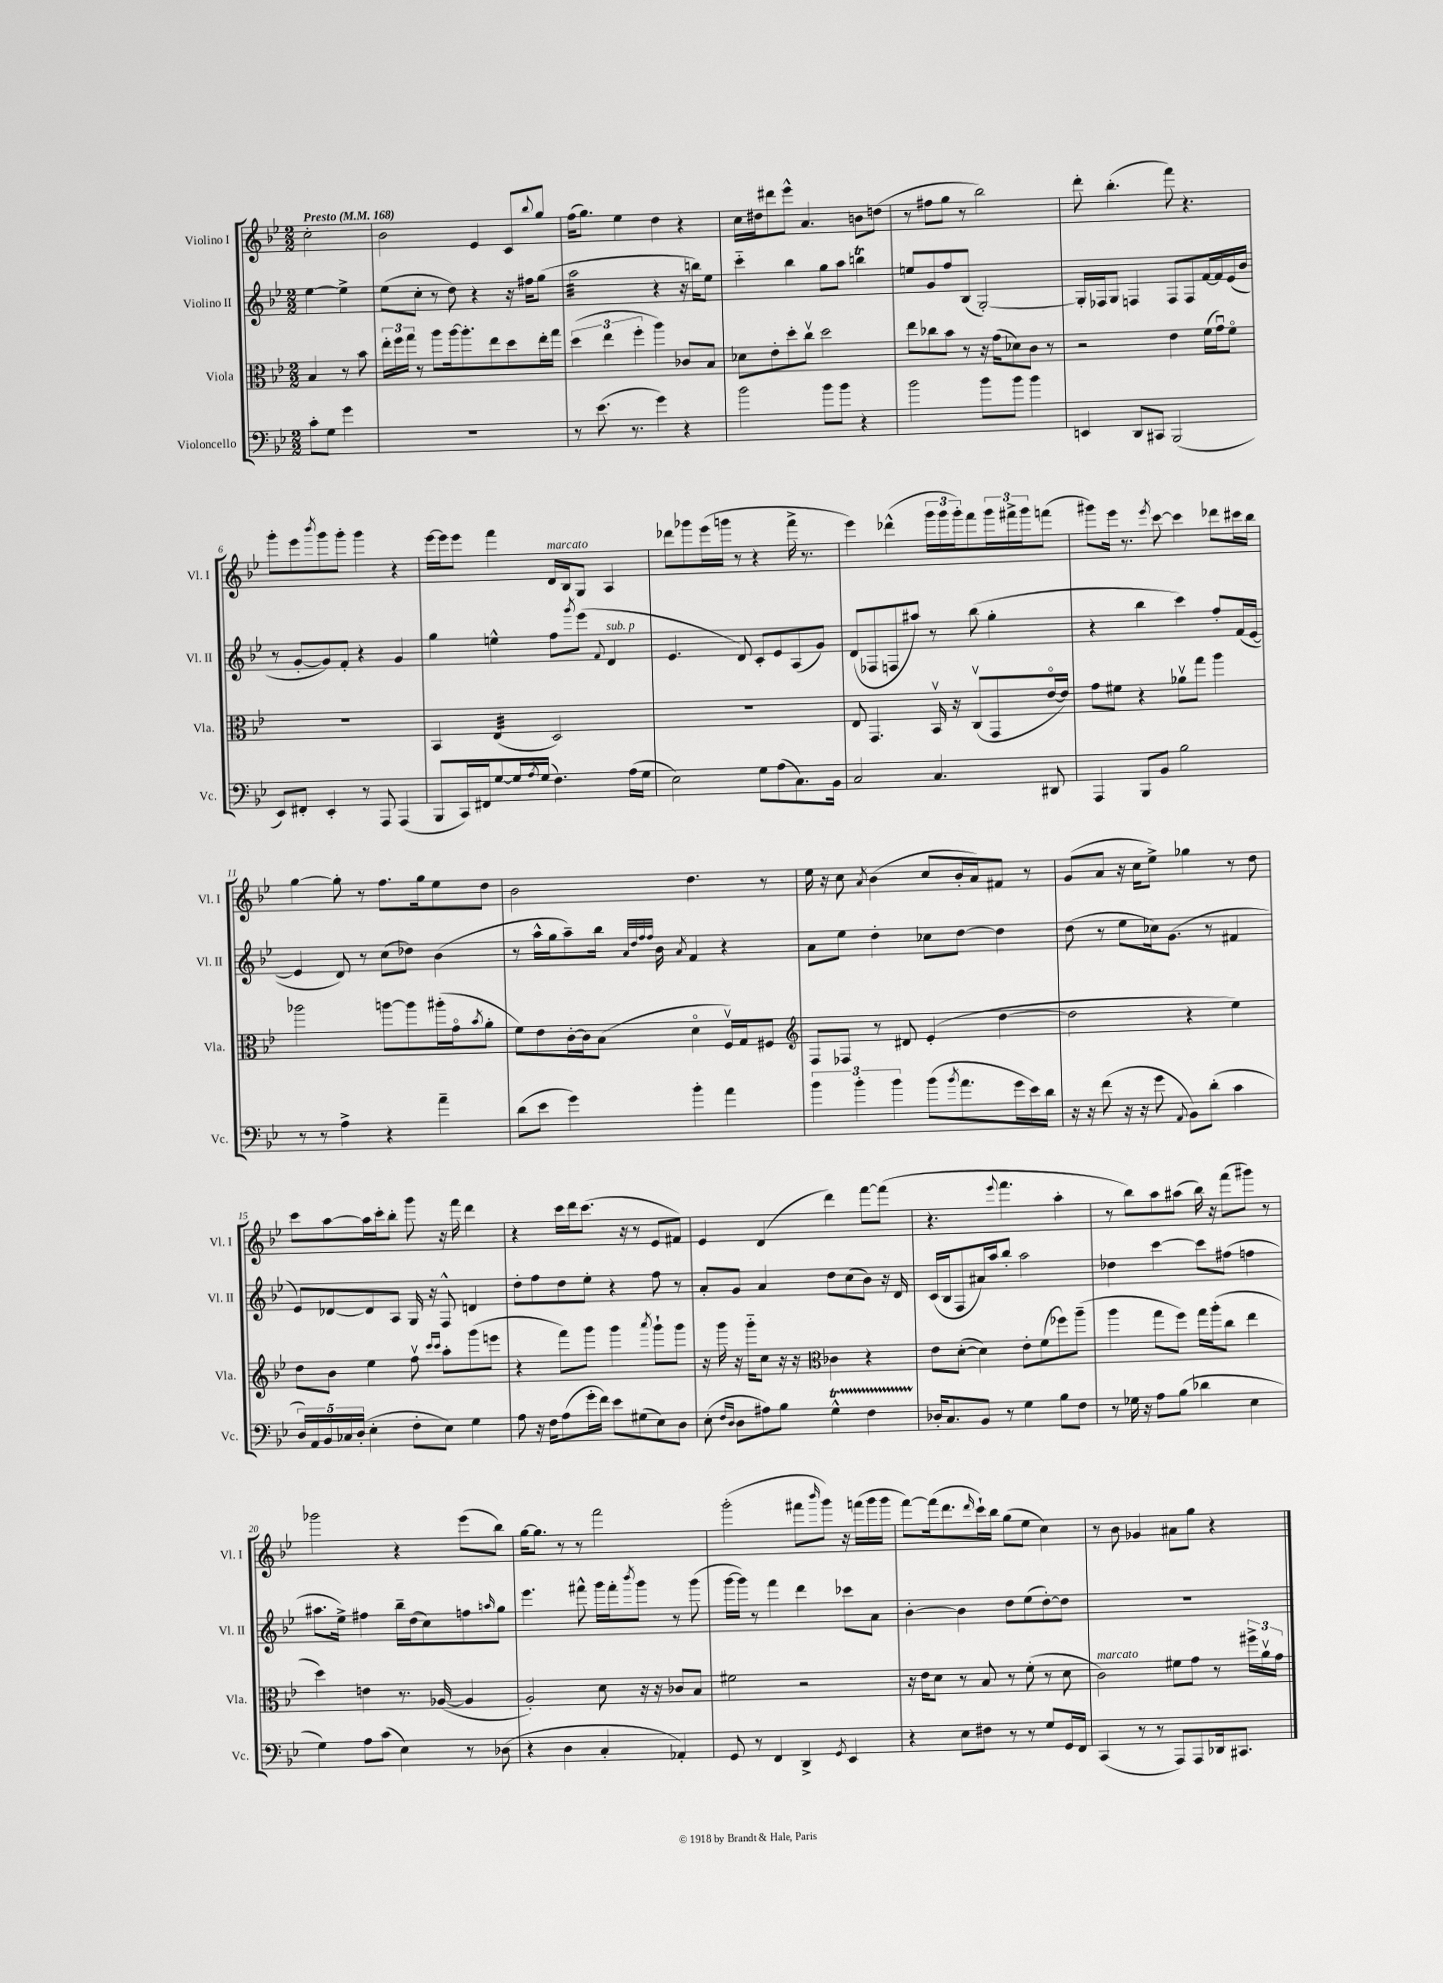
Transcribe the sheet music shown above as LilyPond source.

<<
\new StaffGroup <<
\new Staff = "s0" \with { instrumentName = "Violino I" shortInstrumentName = "Vl. I" } {
    \clef treble \key bes \major \numericTimeSignature \time 2/2 \partial 2 \tempo "Presto" 4 = 168
    c''2-. |
    bes'2 ees'4 c'8 \appoggiatura { bes''8 } g''8 |
    f''16( g''8.) ees''4 d''4 r4 |
    c''16 dis''16 dis'''8 ees'''8-^ a'4. b'8 d''8( |
    r8 fis''8 g''8 r8 bes''2) |
    d'''8-. bes''4.-.( f'''8) r4. |
    g'''8-. ees'''8 \acciaccatura { bes'''8 } g'''8 g'''8-. g'''4 r4 |
    ees'''16~ ees'''16 ees'''8 f'''4 d'16^\markup { \italic "marcato" } bes16 g8 a4 |
    des'''8 ges'''8 ees'''16( g'''16 r8 r4 f'''16-> r8. |
    ees'''4) des'''4-^( \tuplet 3/2 { g'''16 g'''16 g'''16-.) } f'''8 \tuplet 3/2 { g'''16 fis'''16-> g'''16 } f'''8( |
    gis'''8) ees'''16 r8. \acciaccatura { ees'''8 } c'''8~ c'''4 des'''8 cis'''16 bes''16 |
    g''4~ g''8-. r8 f''8. g''16 ees''8 d''8 |
    bes'2 d''4. r8 |
    ees''16 r16 c''8 \acciaccatura { a'8 } bes'4( c''8 bes'16-. a'16) fis'8 r8 |
    g'8( a'8 r16 c''16 ees''8->) ges''4 r8 d''8 |
    c'''8 a''8~ a''16 c'''16-. bes''8-. g'''8 r16 f'''16 d'''4 |
    r4 c'''16 d'''16 c'''8.( r16 r8 ees'8 fis'8) |
    ees'4 d'4( d'''4) f'''8~ f'''8( |
    r4. \appoggiatura { ees'''8 } f'''4. a''4-. |
    r8 bes''8) a''8 ais''8( bes''16) r16 f'''8( gis'''8) r8 |
    ges'''2 r4 ees'''8( bes''8) |
    g''16~ g''8. r8 r8 f'''2 |
    g'''2-.( fis'''8 \grace { bes'''16 } g'''8) r16 f'''16( g'''16 g'''16 |
    f'''8~) f'''16( d'''8. \grace { d'''16 } c'''16-!) bes''16 g''8( ees''8 c''4) |
    r8 bes'8 ges'4 ais'8 g''8 r4 \bar "|." |
}
\new Staff = "s1" \with { instrumentName = "Violino II" shortInstrumentName = "Vl. II" } {
    \clef treble \key bes \major \numericTimeSignature \time 2/2 \partial 2
    ees''4~ ees''4-> |
    ees''8( c''8-. r8 d''8) r4 r16 fis''16 g''8( |
    a''2:32 r4 r16 b''16) ees''8 |
    c'''4-_ bes''4 g''8 a''8 b''4\trill |
    e''8 g'8 f''8 bes8( g2~-.) |
    g16-. fes16 g8 f4 f8 f8 f'16~ f'16 ees'16( bes'16 |
    r8 g'8~-. g'8) f'8-. r4 g'4 |
    g''4 e''4-^ f''8 \acciaccatura { g'''8 } ees'''8( \appoggiatura { f'8 } d'4^\markup { \italic "sub. p" } |
    ees'4. d'8) c'8-. ees'8 a8( g'8) |
    d'8( fes8 f8 ais''8) r8 bes''8( g''4-. |
    r4 bes''4 c'''4) f''8-. f'16( ees'16~ |
    ees'4 d'8) r8 c''8( des''8) bes'4( |
    r8 a''16-^ g''16 a''8--) bes''16 \grace { a'32 d''32 f''32 f''32 } bes'16 \acciaccatura { a'8 } f'4 r4 |
    a'8 ees''8 d''4-. ces''8 d''8~ d''4 |
    d''8( r8 ees''8 ces''16) g'8.( r8 fis'4 |
    ees'8) des'8~ des'8 a8 g16 r16 f8-^ d'4 |
    d''8-. f''8 d''8 ees''8-. r4 f''8 r8 |
    a'8-. g'8 a'4 d''8 c''8( bes'8) r16 d'16 |
    c'16( bes16 f8 ais'16) a''16 bes''8-. a''2 |
    des''4 c'''4~ c'''8 fis''8( f''4 |
    ais''8. ees''16->) fis''4 bes''16-- d''16( c''8) f''8 \grace { a''16 } g''8 |
    ees'''4. fis'''8-^ g'''16 fis'''16-. \acciaccatura { bes'''8 } g'''8 r8 g'''8( |
    g'''16~ g'''16) r8 f'''4 d'''4 ces'''8 a'8 |
    bes'4~-. bes'4 d''8 ees''8( d''8~-.) d''8 |
    R1 \bar "|." |
}
\new Staff = "s2" \with { instrumentName = "Viola" shortInstrumentName = "Vla." } {
    \clef alto \key bes \major \numericTimeSignature \time 2/2 \partial 2
    bes4 r8 bes'8 |
    \tuplet 3/2 { ees''16-. f''16 g''16 } r8 a''8 a''16~ a''8.-. ees''8 d''8 ees''16-. g''16 |
    \tuplet 3/2 { d''4( ees''4 f''4-. } a''4) ces'8 bes8 |
    des'8 ees'8-. d''8-. c''8\upbow d''2 |
    ees''8 ces''8 bes'8 r8 r16 g'16( des'8) c'8 r8 |
    r2 ees'4 f'16( g'16\downbow) f'8\flageolet |
    R1 |
    bes,4 ees4:32( d2) |
    R1 |
    ees8 g,4. bes,16\upbow r16 c8\upbow( g,8 ees'16~\flageolet ees'16) |
    g'8 fis'8 r4 aes'8\upbow g''8 a''4 |
    aes''2 a''8~ a''8 ais''16-.( g'16\flageolet \acciaccatura { bes'8 } a'8-. |
    f'8) ees'8 c'16~-. c'16 bes8( d'4\flageolet f16\upbow) g16 fis8 |
    \clef treble f8 fes8 r8 dis'8 ees'4-.( d''4~ |
    d''2 r4 ees''4) |
    d''8 bes'8 ees''4 f''8\upbow \grace { c'''16 c'''16 } a''8-. g'''8( e'''8 |
    r4 f'''8) g'''8 g'''4 \acciaccatura { a'''8 } g'''8-! g'''8 |
    r16 g'''16 r16 g'''16-_ c''8 r16 r16 \clef alto ces'4 r4 |
    ees'8 d'8~-.( d'4) ees'8-. f'8( fes''8) a''8--( |
    a''4 g''8 f''8) g''16 a''16-.( c''8 ees''4 |
    d''4) e'4 r8. aes16~( aes4 |
    a2-.) d'8 r16 r16 ces'8 bes8 |
    fis'2 r2 |
    r16 ees'16 d'8 r8 bes8 r8 f'8-.( r8 d'8 |
    c'2^\markup { \italic "marcato" }) fis'8 g'8 r8 \tuplet 3/2 { fis''16-> a'16\upbow g'16 } \bar "|." |
}
\new Staff = "s3" \with { instrumentName = "Violoncello" shortInstrumentName = "Vc." } {
    \clef bass \key bes \major \numericTimeSignature \time 2/2 \partial 2
    c'8-. g8 g'4 |
    R1 |
    r8 ees'8.( r8. g'4) r4 |
    bes'2 bes'8 bes'8 r4 |
    bes'2 bes'8 bes'8 bes'4 |
    e,4 d,8 cis,8 bes,,2( |
    ees,8) fis,8-. ees,4-. r8 a,,8 a,,4( |
    bes,,8 c,16) fis,16 g8~ g16 \acciaccatura { a8 } g16( f4.) a16( g16 |
    ees2) g8 a8( c8.) bes,16 |
    c2 c4. dis,8 |
    a,,4 bes,,8 bes,8 bes2 |
    r8 r8 a4-> r4 a'4-- |
    d'8( ees'8 g'4) bes'4-. a'4 |
    \tuplet 3/2 { bes'4 bes'4-. bes'4 } bes'8( \acciaccatura { bes'8 } a'8. g'16 ees'16) d'16 |
    r16 r16 f'8( r16 r16 g'8 \appoggiatura { a,8 } bes,8) d'8-.( c'4 |
    \tuplet 5/4 { d16) a,16 bes,16 ces16 d16-.( } ees4-. f8-. ees8) g4 |
    a8 r16 f16 a8( g'16-. f'16) ees'8 gis8( ees8) d8 |
    ees8-.( \grace { f16 d16 } d8 ais8) bes8 g4-^\startTrillSpan f4 |
    des16-.\stopTrillSpan c8. bes,8 r8 g4 bes8 f8 |
    r8 ges16 r16 a8 bes8( des'4 ees4 |
    g4) a8 c'8( ees4) r8 des8( |
    r4 d4 c4-. aes,4-.) |
    g,8 r8 f,4 d,4-> \acciaccatura { g,8 } ees,4 |
    r4 ees8 fis8 r8 r8 g8 g,16 f,16 |
    c,4( r8 r8 a,,8) a,,8 des,16 cis,8. \bar "|." |
}
>>
>>
